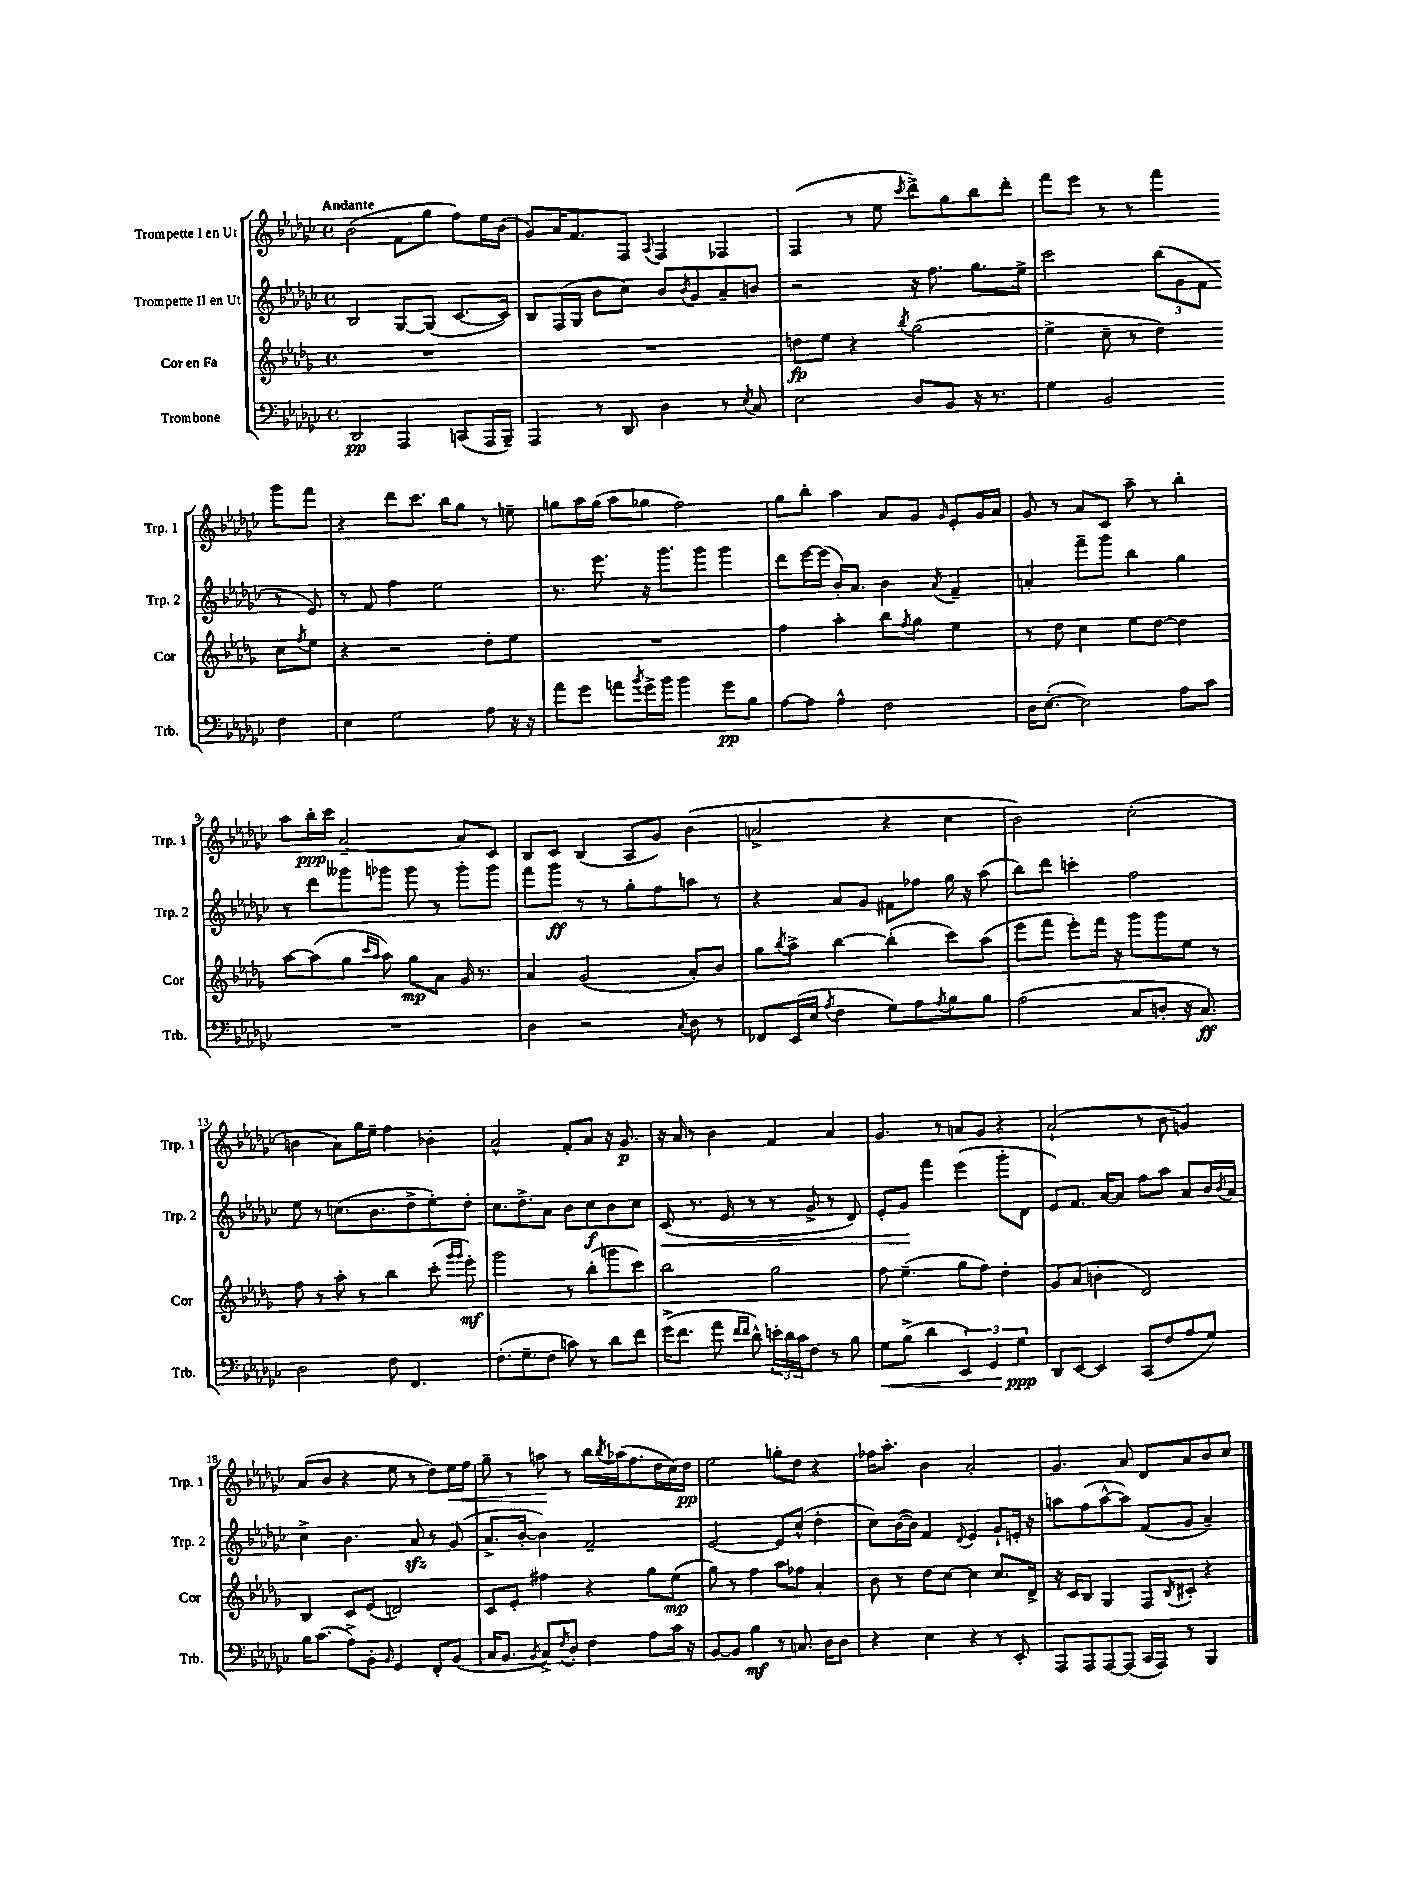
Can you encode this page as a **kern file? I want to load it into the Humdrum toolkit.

**kern	**kern	**kern	**kern
*staff4	*staff3	*staff2	*staff1
*clefF4	*clefG2	*clefG2	*clefG2
*k[b-e-a-d-g-c-]	*k[b-e-a-d-g-]	*k[b-e-a-d-g-c-]	*k[b-e-a-d-g-c-]
*M4/4	*M4/4	*M4/4	*M4/4
*met(c)	*met(c)	*met(c)	*met(c)
2DD-	1r	2B-	(2b-
4AAA-	.	[8G-	8f
.	.	(8G-]	8gg-
(8CC	.	[8.c-	8ff)
16AAA-	.	.	16ee-
16BBB-~)	.	16c-])	(16b-
=	=	=	=
4AAA-	1r	8B-	8g-)
.	.	(16F	16a-
.	.	16G-	8.f
8r	.	8b-	.
8DD-	.	8cc-)	8F
.	.	.	8qqA-
4D-	.	8b-	4F
.	.	8qb-	.
.	.	8g-	.
8r	.	8a-~	4F-
8qE-	.	.	.
8C-	.	8b	.
=	=	=	=
2E-	8dd	2r	(4F
.	8ee-	.	.
.	4r	.	8r
.	.	.	8ee-
.	8qbb-	.	8qccc-
8D-	(2gg-	16r	8ddd-^)
.	.	8.ff	.
8BB-	.	.	8gg-
16r	.	8.gg-	8bb-
8.r	.	.	.
.	.	.	8ddd-'
.	.	16ee-^	.
=	=	=	=
4G-	4ee-^	2ccc-	8fff
.	.	.	8eee-
2BB-	8cc~	.	8r
.	8r	.	8r
.	4dd-)	(12bb-	4fff
.	.	12g-	.
.	.	12f	.
4F	8cc	8r	8ggg-
.	8qff	.	.
.	8ee-	8e-)	8fff
=	=	=	=
4E-	4r	8r	4r
.	.	8f	.
2G-	2r	4ff	8ddd-
.	.	.	8.ccc-
.	.	2ee-	.
.	.	.	16bb-
.	.	.	8gg-
8A-	8dd-'	.	8r
16r	8ee-	.	8ee~
16r	.	.	.
=	=	=	=
8a-	1r	8.r	8gg
8g-	.	.	16aa-
.	.	8.eee-	(16gg
8a	.	.	8aa-
8qb-	.	.	.
16g-^	.	16r	8gg-
16b-	.	8.ggg-	.
4b-	.	.	2ff)
.	.	8ggg-	.
8g-	.	4ggg-	.
8B-	.	.	.
=	=	=	=
[8A-	4ff	8ddd-	8gg-
8A-]	.	[16eee-	8bb-'
.	.	(16eee-]	.
4A-^^	4aa-'	16b-')	4aa-
.	.	8.a-	.
2F	8bb-	4b-	8a-
.	8qff	.	.
.	8gg-	.	8g-
.	.	8qa-	16qqg-
.	4ee-	4f~	8e-'
.	.	.	16g-
.	.	.	16a-
=	=	=	=
16D-	8r	4a'	8g-
([8.E-'	.	.	.
.	8dd-	.	8r
2E-])	4cc	8fff~	8a-
.	.	8ggg-	8c-
.	8ee-	4bb-	8aa-~
.	[8dd-	.	8r
8A-	4dd-]	4gg-	4bb-'
8c-	.	.	.
=	=	=	=
1r	[8aa-	8r	8aa-
.	(8aa-]	8ddd-	16bb-'
.	.	.	16ccc-
.	8gg-	8ggg--	[2a-~
.	16qqccc	.	.
.	16qqaa-	.	.
.	8aa-)	8ggg-	.
.	8gg-	8ggg-	.
.	8a-	8r	.
.	16g-	8ggg-'	8a-]
.	8.r	.	.
.	.	8ggg-	8c-
=	=	=	=
4D-	4a-	8fff	8B-
.	.	8ggg-	8c-
2r	(2g-	8r	(4B-
.	.	8r	.
.	.	8gg-'	8A-
.	.	8ff	8g-)
8qC-	.	.	.
8D-	8a-')	8aa	(4b-
8r	8b-	8r	.
=	=	=	=
8FF-	8gg-	4r	2a^
.	8qbb-	.	.
(16EE-	8aa-^	.	.
16E-	.	.	.
8qA-	.	.	.
4F	[4bb-	8a-	.
.	.	8g-	.
8G-)	(4bb-']	8f#	4r
8A-	.	8ff-	.
8qA-	.	.	.
8B-	8ccc)	16gg-	4cc-
.	.	16r	.
8B-	(8aa-	(8aa-	.
=	=	=	=
(2A-	8eee-	8bb-)	2b-)
.	8fff	8ddd-	.
.	8eee-')	4ccc'	.
.	16fff	.	.
.	16r	.	.
8C-	8ggg-	2ff	(2cc-'
8D'	8ggg-	.	.
16r	8ee-	.	.
8.C-)	.	.	.
.	8r	.	.
=	=	=	=
2D-	8ff	8ee-	4b
.	8r	8r	.
.	8aa-'	(8.cc	8a-)
.	8r	.	16gg-
.	.	8.b-	16ee-~
8F	4bb-	.	4ff
4.FF	.	8dd-^	.
.	(8ccc'	8ee-')	4b-'
.	16qqggg-	.	.
.	16qqggg-	.	.
.	8eee-')	8dd-'	.
=	=	=	=
(8.F'	2ggg-	8.cc-	2a-^^
8.G-~	.	8.dd-^	.
8F	.	8a-	.
8c)	8r	8b-	8f'
8r	(8bb-'	8cc-	8a-
8d-	8ggg	8b-	16r
.	.	.	8.g-
8f	8ccc)	8cc-	.
=	=	=	=
(16g-^	2bb-	(8c-	16r
8.f	.	.	16a-
.	.	8.r	8r
8a-	.	.	4b-
.	.	16e-	.
16qqf	.	.	.
16qqf	.	.	.
8d-^^)	.	8r	.
24e'	2gg-	8r	4f
24d-	.	.	.
24c-	.	.	.
8F	.	8g-^	.
8r	.	8r	4a-
8B-	.	8d-)	.
=	=	=	=
8G-	8ff	8e-'	4.g-
(8B-^	(4.ee-~	8g-	.
4d-	.	4fff	.
.	.	.	8r
6EE-)	8gg-	(4eee-	8a
.	8ff)	.	8g-
6GG-	.	.	.
.	4dd-'	8ggg-'	4r
6G-	.	.	.
.	.	8d-	.
=	=	=	=
8DD-	8g-	8e-)	(2a-`
[8EE-	(8a-	8.f	.
4EE-]	4b'	.	.
.	.	[16a-	.
.	.	8a-]	.
(8CC-	2d-)	8ff	8r
8F	.	8aa-	8b-
8A-	.	8a-	4g)
8G-)	.	16b-	.
.	.	8qb-	.
.	.	16a-	.
=	=	=	=
16B-	4B-	4cc-^	(8a-
(8.c-	.	.	.
.	.	.	8b-
8A-^)	8c	4.b-	4r
8BB-'	(8e-	.	.
16qqBB-	.	.	.
4GG-	2d)	.	8ee-
.	.	8a-	8r
8FF'	.	8r	8dd-)
(8BB-	.	(8g-	16ee-
.	.	.	16ff
=	=	=	=
16C-	8c	8.a-^	8gg-~
8.BB-	.	.	.
.	8e-'	.	8r
.	.	[16b-'	.
8qBB-	.	.	.
8C-^)	4ff#	4b-])	8aa
8qF	.	.	.
8D-'	.	.	8r
4F	4r	2f~	16bb-
.	.	.	8qbb-
.	.	.	(16aa-
.	.	.	8.ff
8A-	8gg-	.	.
.	.	.	16dd-
16c-	(8ee-	.	16cc-)
16r	.	.	16dd-
=	=	=	=
[8BB-	8gg-)	[2e-	2ee-
8BB-]	8r	.	.
4B-	4ff	.	.
8r	8aa-	8e-]	8gg'
8.C	8ff-	(8cc-^^	8dd-
.	4a-'	4dd-'	4r
16D-	.	.	.
8D-	.	.	.
=	=	=	=
4r	8b-	8cc-)	16ff-
.	.	.	8.aa-'
.	8r	([16b-	.
.	.	16b-])	.
4E-	8dd-	4f	4b-
.	[8cc	.	.
.	.	8qqd-	.
4r	4cc]	4e-	2a-'
8r	8.cc	8g-`	.
8EE-'	.	16e'	.
.	16d-^	16r	.
=	=	=	=
8AAA-	16r	8aa	4.g-
.	16c	.	.
8AAA-	8B-	(8ff	.
[8AAA-	4G-	[8aa^^	.
(8AAA-]	.	8aa])	8a-
16CC-	8F	(8f	8d-
16AAA-)	.	.	.
.	8qB-	.	.
8r	8c#'	8g-	8a-
4BBB-	4r	4a-~)	8b-
.	.	.	8cc-
==	==	==	==
*-	*-	*-	*-
